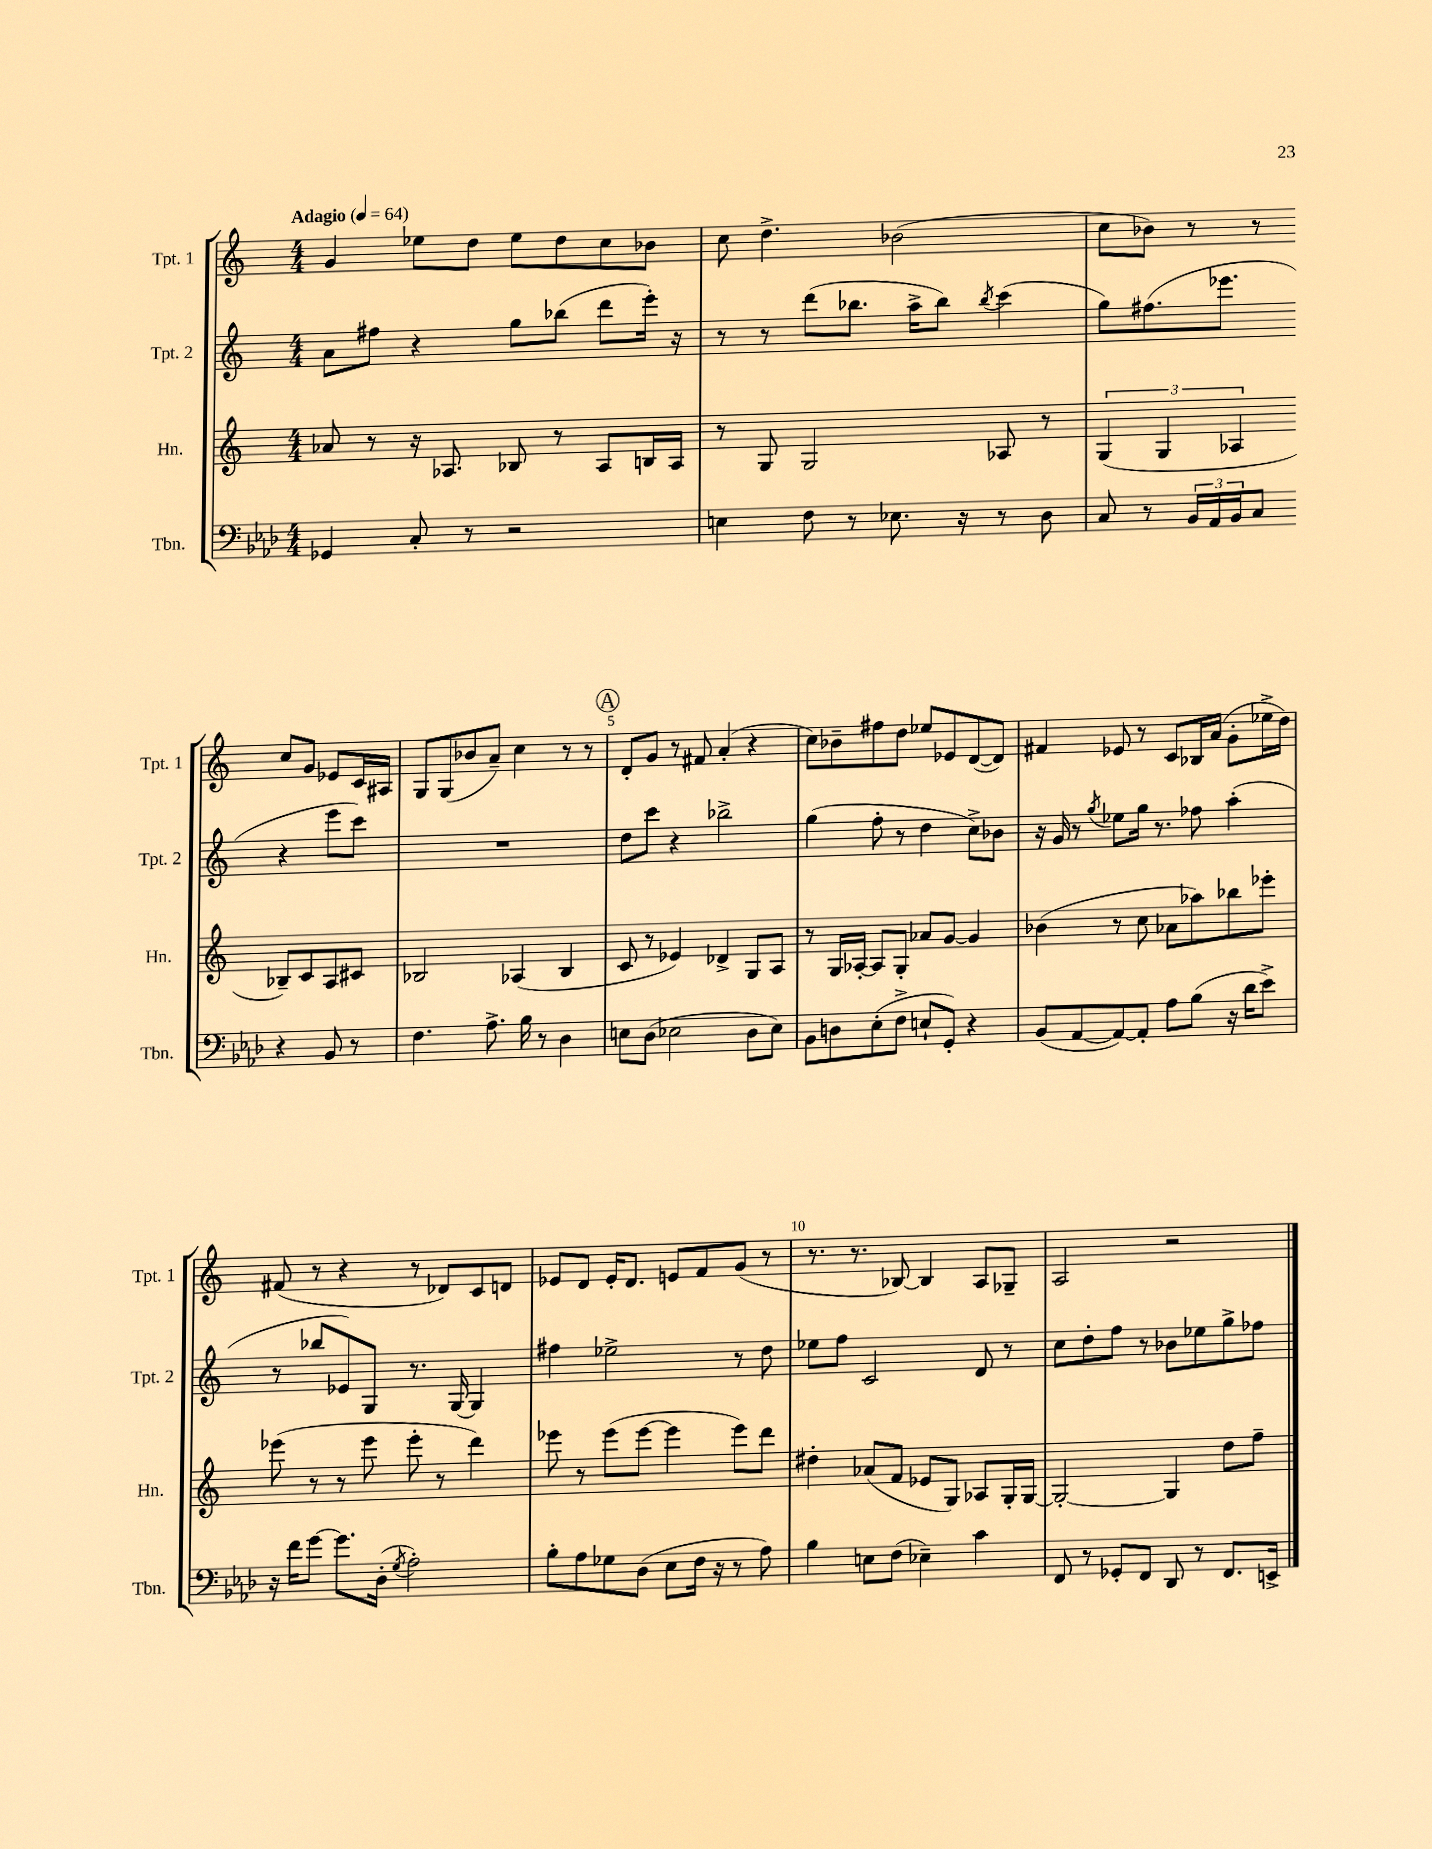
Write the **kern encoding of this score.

**kern	**kern	**kern	**kern
*staff4	*staff3	*staff2	*staff1
*clefF4	*clefG2	*clefG2	*clefG2
*k[b-e-a-d-]	*k[]	*k[]	*k[]
*M4/4	*M4/4	*M4/4	*M4/4
*MM64	*MM64	*MM64	*MM64
4GG-/	8a-/	8a\L	4g/
.	8r	8ff#\J	.
8C'/	16r	4r	8ee-\L
.	8.A-/	.	.
8r	.	.	8dd\J
2r	8B-/	8gg\L	8ee-\L
.	8r	(8bb-\J	8dd\
.	8A-/L	8ddd\L	8cc\
.	16B/L	16eee'\Jk)	8b-\J
.	16A-/JJ	16r	.
=	=	=	=
4E\	8r	8r	8cc\
.	8G/	8r	4.dd^\
8F\	2G/	(8ddd\L	.
8r	.	8.bb-\J	.
8.E-\	.	.	(2b-\
.	.	16aa^\LK	.
.	.	8bb-\J)	.
16r	.	.	.
.	.	8qbb-/	.
8r	8A-/	(4ccc\	.
8D-\	8r	.	.
=	=	=	=
8C/	(6G/	8gg\L)	8cc\L
8r	.	(8.ff#\	8b-\J)
.	6G/	.	.
24BB-/LL	.	.	8r
24AA-/	.	.	.
.	.	8.eee-\J	.
24BB-/J	6A-/	.	.
8C/J	.	.	8r
4r	8B-~/L)	4r	8cc/L
.	8c/	.	8g/J
8BB-/	8A-/	8eee-\L	8e-/L
8r	8c#/J	8ccc\J)	16c/L
.	.	.	16A#/JJ
=	=	=	=
4.F\	2B-/	1r	8G/L
.	.	.	(8G/
.	.	.	8b-/
8.A-^\	.	.	8a~/J)
.	(4A-/	.	4cc\
16B-\	.	.	.
8r	.	.	.
4D-\	4B-/	.	8r
.	.	.	8r
=	=	=	=
8E\L	8c/	8dd\L	8d'/L
(8D-\J	8r	8ccc\J	8g/J
2E-\	4e-/)	4r	8r
.	.	.	8f#/
.	4d-^/	2bb-^\	(4a'/
8D-\L	8G/L	.	4r
8E-\J)	8A/J	.	.
=	=	=	=
8BB-\L	8r	(4gg\	8cc\L)
8D\	16G/LL	.	8b-~\
.	[16A-'/JJ	.	.
(8E-'\	8A-/]L	8ff'\	8ff#\
8F^\J	8G'/J	8r	8dd\J
8E`/L	8a-/L	4dd\	8ee-/L
8GG'/J)	[8g/J	.	8e-/
4r	4g/]	8cc^\L)	([8d/
.	.	8b-\J	8d/]J)
=	=	=	=
(8BB-/L	(4b-\	16r	4f#/
.	.	16g/	.
[8AA-/	.	8r	.
.	.	8qgg/	.
8AA-/_)	8r	8ee-\L	8e-/
8AA-'/]J	8cc\	16gg\Jk	8r
.	.	8.r	.
8A-\L	8a-\L	.	8c/L
(8B-\J	8aa-\)	8ff-\	16B-/L
.	.	.	(16a/JJ
16r	8bb-\	(4aa'\	8g'\L
16d-\LK	.	.	.
8e-^\J)	8eee-'\J	.	16ee-^\L
.	.	.	16dd\JJ)
=	=	=	=
16r	(8eee-\	8r	(8f#/
16f\LK	.	.	.
[8g\J	8r	8bb-/L	8r
8.g\]L	8r	8e-/)	4r
.	8eee-\	8G/J	.
(16D-'\Jk	.	.	.
8qG/	.	.	.
2A-'\)	8eee-'\	8.r	8r
.	8r	.	8d-/L)
.	.	[16G/	.
.	4ddd\)	4G/]	8c/
.	.	.	8d/J
=	=	=	=
8B-'\L	8eee-\	4ff#\	8e-/L
8A-\	8r	.	8d/J
8G-\	(8eee-\L	2ee-^\	16e-'/LK
.	.	.	8.d/J
(8D-\J	[8eee-\J	.	.
8E-\L	4eee-\]	.	8e/L
16F\Jk	.	.	8f/
16r	.	.	.
8r	8eee-\L)	8r	(8g/J
8A-\)	8ddd\J	8dd\	8r
=	=	=	=
4B-\	4dd#'\	8ee-\L	8.r
.	.	8ff\J	.
.	.	.	8.r
8E\L	(8a-/L	2c/	.
(8F\J	8f/J	.	[8B-/)
4E-~\)	8e-/L	.	4B-/]
.	8G/J)	.	.
4c\	8A-/L	8d/	8A/L
.	16G'/L	8r	8G-~/J
.	[16G/JJ	.	.
=	=	=	=
8FF/	2G'/_	8cc\L	2A/
8r	.	8dd'\	.
8GG-'/L	.	8ff\J	.
8FF/J	.	8r	.
8DD-/	4G/]	8b-\L	2r
8r	.	8ee-\	.
8.FF/L	8dd\L	8gg^\	.
.	8ff~\J	8ff-\J	.
16EE^/Jk	.	.	.
==	==	==	==
*-	*-	*-	*-
